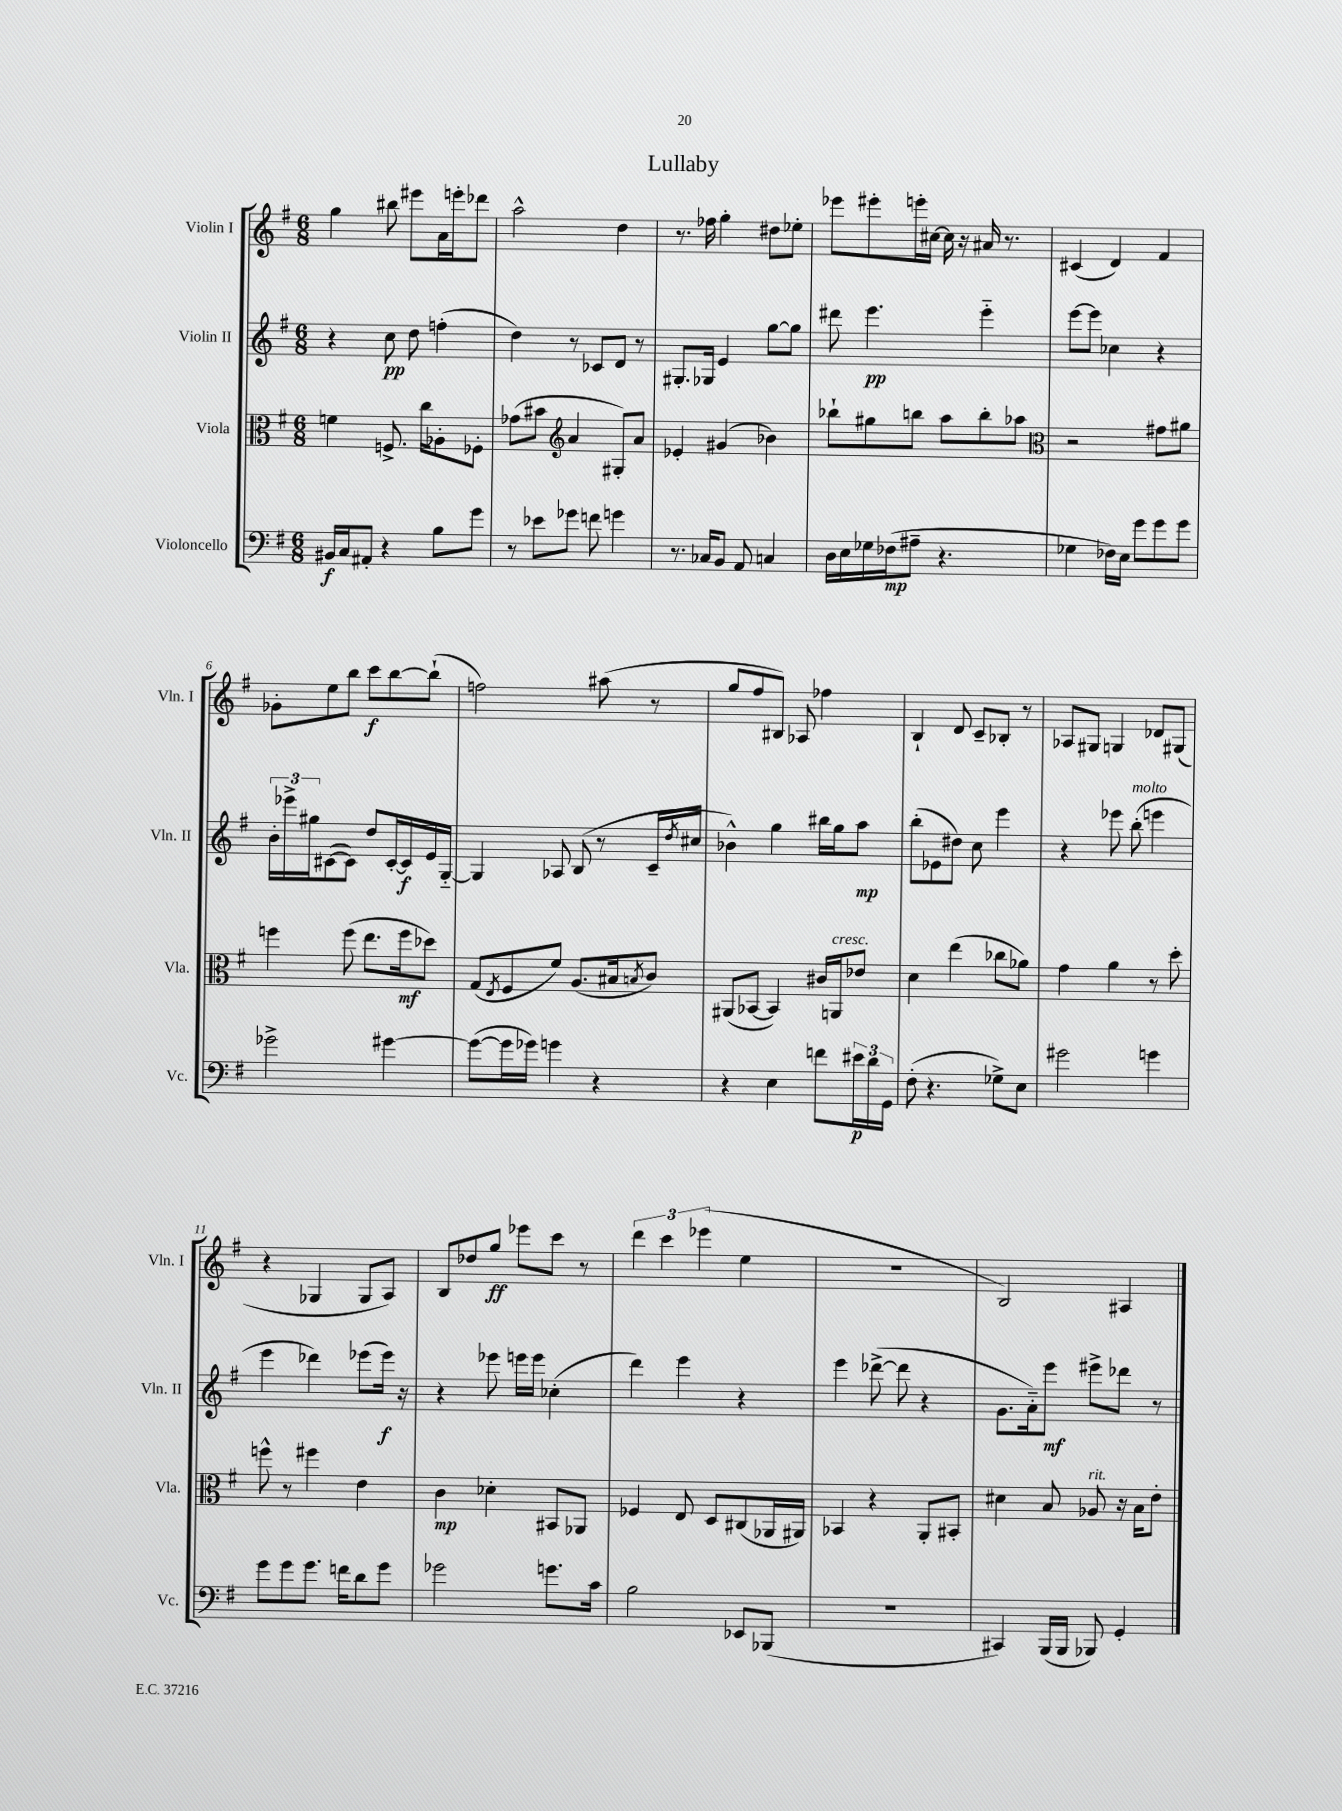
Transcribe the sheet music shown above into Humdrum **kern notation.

**kern	**kern	**kern	**kern
*staff4	*staff3	*staff2	*staff1
*clefF4	*clefC3	*clefG2	*clefG2
*k[f#]	*k[f#]	*k[f#]	*k[f#]
*M6/8	*M6/8	*M6/8	*M6/8
16BB#	4f	4r	4gg
16C	.	.	.
8AA#'	.	.	.
4r	8.F^	8cc	8bb#
.	.	8dd	8eee#
.	16cc	.	.
8B	8A-'	(4ff'	16a
.	.	.	16eee'
8g	8F-'	.	8ddd-
=	=	=	=
8r	(8g-	4dd)	2aa^^
8e-	8b#	.	.
*	*clefG2	*	*
8g-	4a	8r	.
8f	.	8c-	.
4g	8G#')	8d	4dd
.	8a	8r	.
=	=	=	=
8.r	4e-'	8.G#'	8.r
16C-	.	16G-	16ff-
8BB	(4g#	4e	4gg'
8AA	.	.	.
4C	4b-)	[8gg	8dd#
.	.	8gg]	8ee-'
=	=	=	=
16D	8bb-`	8ddd#	8eee-
16E	.	.	.
16G-	8gg#	4.eee	8eee#'
(16F-	.	.	.
8A#~	8bb	.	16eee'
.	.	.	[16cc#
4.r	8aa	.	16cc#]
.	.	.	16r
.	8bb'	4eee'~	16a#
.	.	.	8.r
.	8aa-	.	.
=	=	=	=
*	*clefC3	*	*
4G-	2r	[8eee	(4c#
.	.	8eee]	.
16F-)	.	4cc-	4d)
16E	.	.	.
8g	.	.	.
8g	8g#	4r	4f#
8g	8a#	.	.
=	=	=	=
2g-^	4ff	24b'	8g-'
.	.	24eee-^	.
.	.	24gg#	.
.	.	([8c#	8ee
.	(8ff	8c#])	8bb
.	8.ee	8dd	8ccc
[4g#	.	[16c#'	[8bb
.	16ff	16c#]	.
.	8dd-)	16e	(8bb`]
.	.	[16G'~	.
=	=	=	=
(8g#_	(8G	4G]	2ff)
.	8qE	.	.
16g#]	8F#	.	.
16g-)	.	.	.
4g	8f#)	8A-	.
.	(8.A	(8B	.
4r	.	8r	(8aa#
.	16B#	.	.
.	8qB	.	.
.	8c)	16c~	8r
.	.	8qdd	.
.	.	16cc#	.
=	=	=	=
4r	(8AA#	4b-^^)	8gg
.	[8BB-	.	8ff#
4E	4BB-])	4gg	8B#)
.	.	.	8A-
8f	16c#	16bb#	4ff-
.	16AA	16gg	.
24e#	8e-	8aa	.
24d	.	.	.
24GG	.	.	.
=	=	=	=
(8F#'	4d	(8bb'	4B`
4.r	.	8e-	.
.	(4ee	8dd#)	8d
.	.	8cc	8c~
8G-^)	8cc-	4eee	8B-'
8E	8a-)	.	8r
=	=	=	=
2g#	4g	4r	8A-
.	.	.	8G#
.	4a	8eee-	4G
.	.	(8bb'	.
4g	8r	4eee	8d-
.	8dd'	.	(8G#
=	=	=	=
8g	8ff^^	4eee	4r
8g	8r	.	.
8.g	4ff#	4ddd-)	4G-
16f	.	.	.
8d	4e	(8eee-	8G-
8g	.	16eee-)	8A)
.	.	16r	.
=	=	=	=
2g-	4c	4r	8B
.	.	.	8dd-
.	4d-'	8eee-	8gg
.	.	16eee	8eee-
.	.	16eee	.
8.g	8BB#	(4cc-'	8ccc
.	8AA-	.	8r
16c	.	.	.
=	=	=	=
2B	4F-	4ddd)	6ddd
.	.	.	6ccc
.	8E	4eee	.
.	.	.	(6eee-
.	8D	.	.
8EE-	(8C#	4r	4ee
(8BBB-	16AA-	.	.
.	16AA#)	.	.
=	=	=	=
2.r	4BB-	4eee	2.r
.	4r	([8ddd-^	.
.	.	8ddd-]	.
.	8AA'	4r	.
.	8BB#'	.	.
=	=	=	=
4CC#)	4d#	8.g	2B)
.	.	16a'~)	.
(16BBB	8B	8eee	.
16BBB	.	.	.
8BBB-)	8A-	8eee#^	.
4GG'	16r	8ddd-	4A#
.	16B	.	.
.	8e'	8r	.
==	==	==	==
*-	*-	*-	*-
